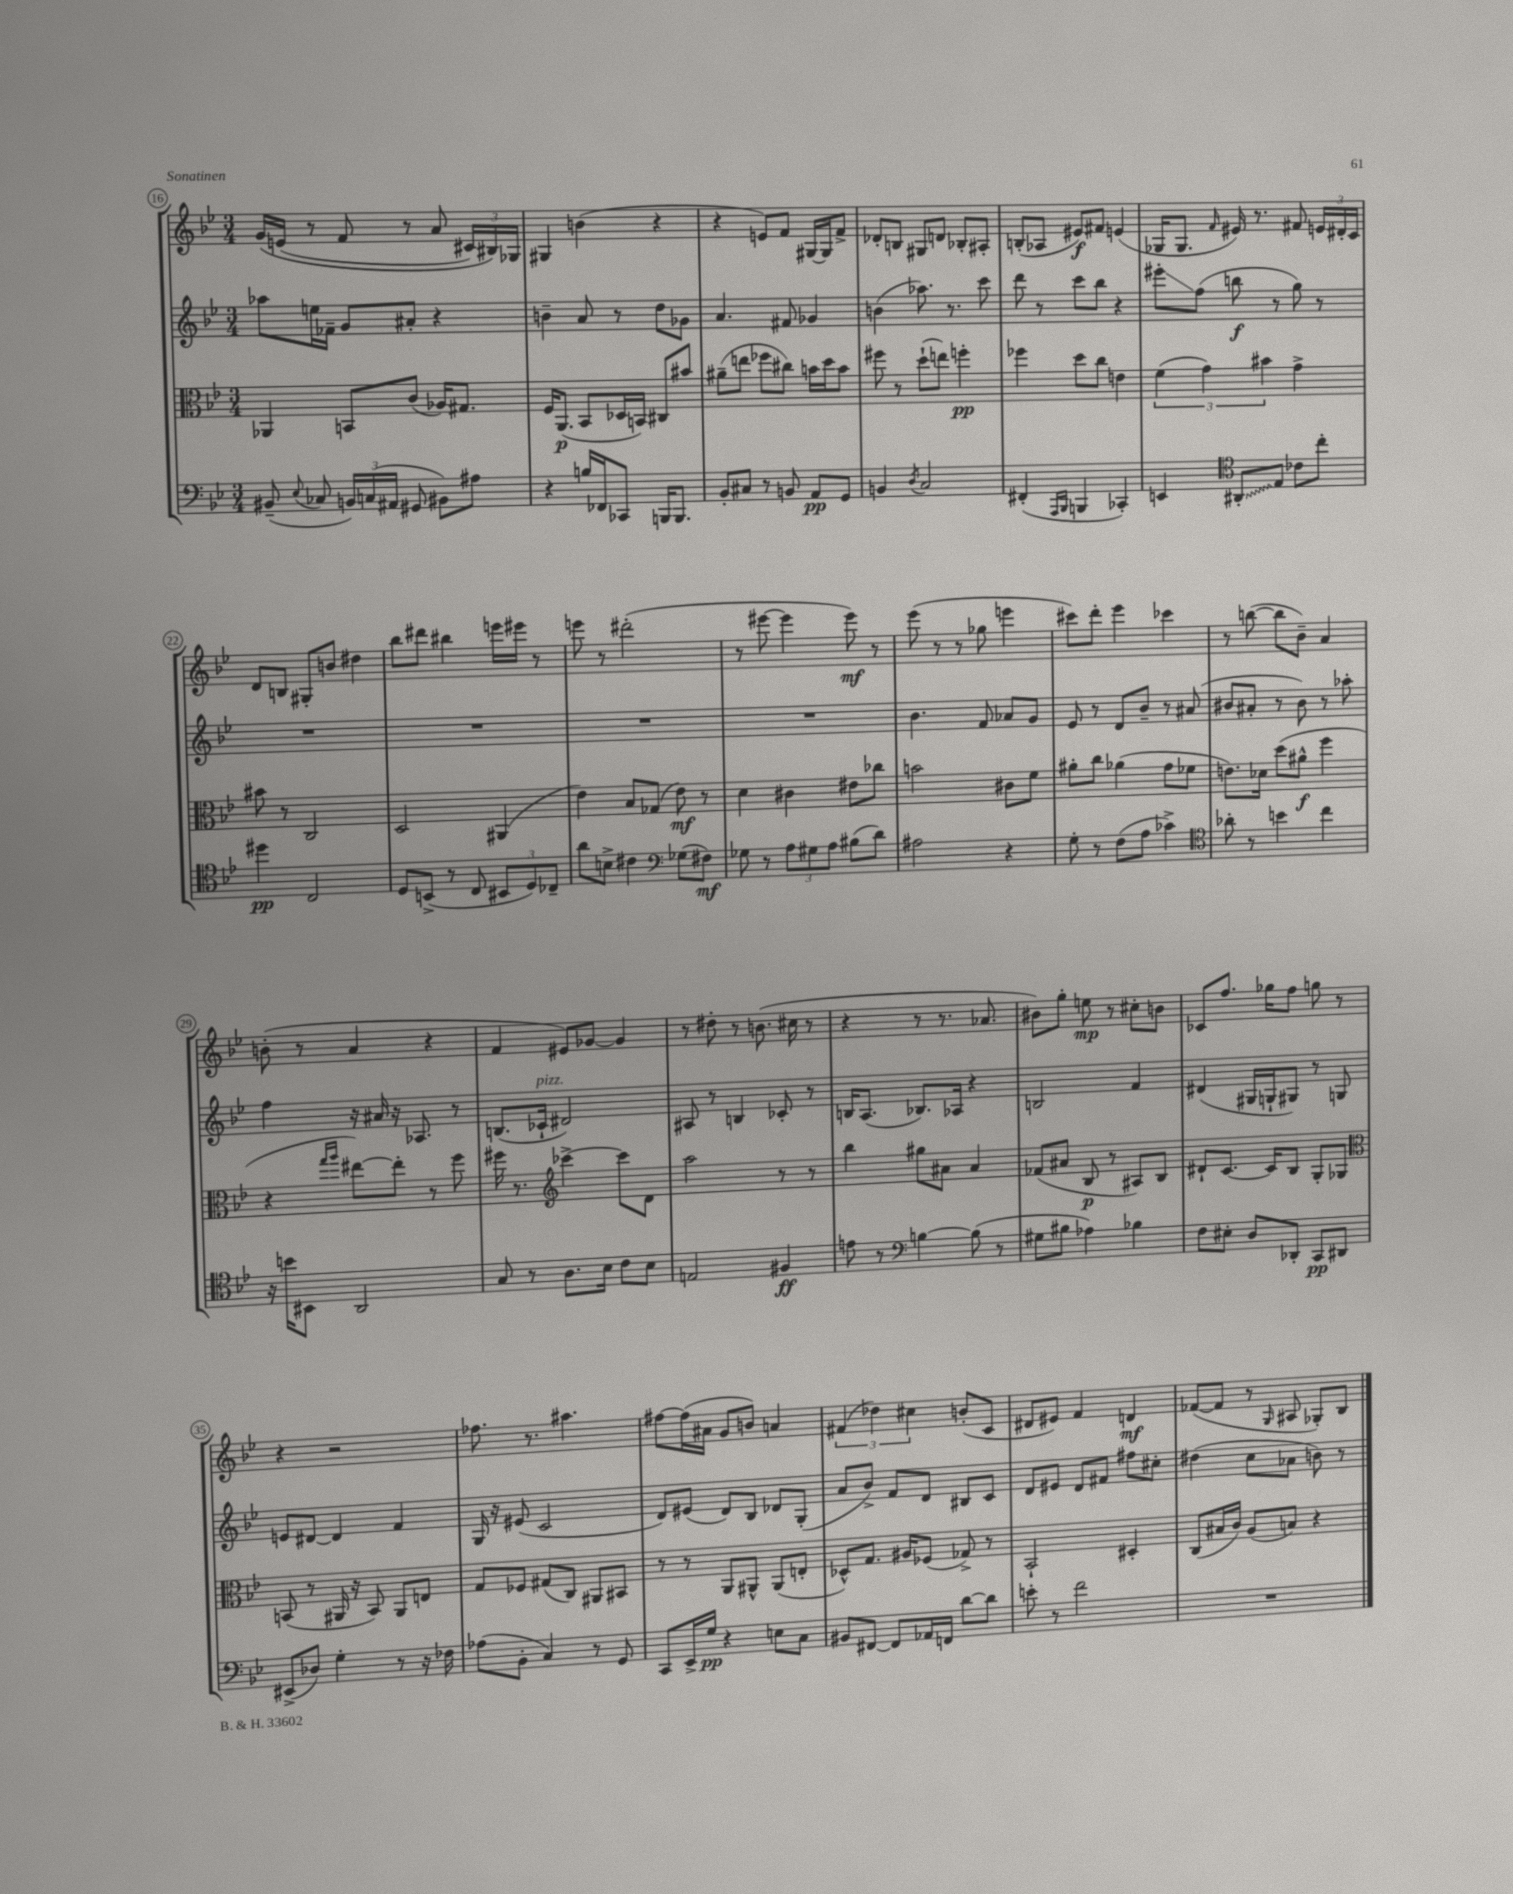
<<
\new StaffGroup <<
\new Staff = "s0" {
    \clef treble \key bes \major \numericTimeSignature \time 3/4
    \autoBeamOff g'16[\( e'16]( r8 f'8 r8 a'8 \tuplet 3/2 { cis'16[) bis16\) ges16] } |
    gis4 b'4( r4 |
    r4 e'8[) f'8] gis16[~ gis16 f'8]-> |
    des'8[-. b8] gis8[ d'8] bes8[-. ais8]-. |
    b8[-.( aes8] eis'8[\f) fis'8] e'4( |
    ges16[ ges8.] \grace { f'16 } eis'16) r8. fis'8 \tuplet 3/2 { e'16[ dis'16-. c'16] } |
    d'8[ b8] gis8[-. b'8] dis''4 |
    bes''8[ dis'''8] bis''4 e'''16[ eis'''16] r8 |
    e'''8 r8 dis'''2-.( |
    r8 eis'''8~ eis'''4 eis'''8\mf) r8 |
    ees'''8( r8 r8 ges''8 e'''4 |
    cis'''8[) d'''8]-. ees'''4 ces'''4 |
    r8 b''8~( b''8[ bes'8]--) a'4 |
    b'8-.( r8 a'4 r4 |
    f'4 eis'8[) ges'8]~ ges'4 |
    r8 dis''8-. r8 b'8.( cis''16 r8 |
    r4 r8 r8. aes'8. |
    bis'8[) g''8]-. e''8\mp r8 cis''8[-. b'8] |
    ces'8[ f''8.] ges''16[ f''8] g''8 r8 |
    r4 r2 |
    fes''8. r8. ais''4. |
    fis''8[~ fis''16( ais'16] g'8[ b'8]) a'4 |
    \tuplet 3/2 { fis'4( des''4) cis''4 } b'8[-.( c'8] |
    dis'8[ eis'8]) f'4 d'4\mf |
    fes'8[~( fes'8] r8 \grace { g16 } ais8 ges8[-.) bes8] \bar "|." |
}
\new Staff = "s1" {
    \clef treble \key bes \major \numericTimeSignature \time 3/4
    \autoBeamOff aes''8[ e''16 fes'16]-- g'8[ ais'8]-. r4 |
    b'4-- a'8 r8 d''8[ ges'8] |
    a'4. fis'8 ges'4 |
    b'4( aes''8.) r8. c'''8 |
    d'''8 r8 c'''8[ bes''8] r4 |
    eis'''8[-.\glissando f''8]( b''8\f r8 g''8) r8 |
    R2. |
    R2. |
    R2. |
    R2. |
    bes'4. f'8 aes'8[ g'8] |
    ees'8 r8 d'8[ bes'8]-- r8 ais'8( |
    bis'8[ ais'8]-. r8 bis'8) r8 aes''8-. |
    f''4 r16 ais'16 r16 aes8. r8 |
    b8.[( ces'16]-!^\markup { \italic "pizz." } dis'2) |
    ais8 r8 b4 ces'8-. r8 |
    b16[ a8.]( bes8.[) aes16] r4 |
    b2 f'4 |
    dis'4( gis16[ g16-! gis8]) r8 g8 |
    e'8[ dis'8]~ dis'4 f'4 |
    g16 r16 eis'8( c'2 |
    d'8[) eis'8]( d'8[) bes8] des'8[ g8]-.( |
    a'8[ bes'8]->) f'8[ d'8] bis8[ c'8] |
    d'8[ eis'8] d'8[ fis'8] fis''8[ cis''8]-. |
    dis''4( c''8[ aes'8] b'8) r8 \bar "|." |
}
\new Staff = "s2" {
    \clef alto \key bes \major \numericTimeSignature \time 3/4
    \autoBeamOff aes,4 b,8[ c'8]( aes16[) gis8.] |
    f16[ a,8.]\p( bes,8[ des16 b,16]) cis8[ bis'8] |
    ais'8[--( e''8] fes''8[ cis''8]) b'16[ d''16 b'8] |
    fis''8 r8 d''8[-!( e''8]) f''4-.\pp |
    fes''4 d''8[ c''8] e'4 |
    \tuplet 3/2 { f'4( g'4) bis'4 } g'4-> |
    bis'8 r8 c2 |
    d2 ais,4( |
    ees'4) bes8[ ges8]( ees'8\mf) r8 |
    d'4 cis'4 eis'8[ ces''8] |
    b'2 cis'8[ f'8] |
    ais'8[-. c''8] aes'4( g'8[ fes'8] |
    e'8.[) des'16] d''8[( ais'8]-^\f f''4 |
    r4 \grace { g''16[ a''16] } eis''8[~) eis''8]-. r8 f''8 |
    fis''16 r8. \clef treble ces'''4~-> ces'''8[ d'8] |
    a''2 r8 r8 |
    bes''4 gis''8[ ais'8] ais'4 |
    fes'8[( ais'8] bes8\p r8 ais8[) bes8] |
    dis'8[-! c'8.]~ c'16[ bes8] g8[-. ges8] |
    \clef alto b,8( r8 ais,16 r16 b,8) ais,8[ e8] |
    g8[ fes8] gis8[( c8]) ais,8[ bis,8] |
    r8 r8 a,8[ ais,8]-^ ais,8[( e8]-. |
    des8[-^) g8.] ais16[ fes8]( ges8->) r8 |
    bes,2-! dis4-. |
    c8[( bis16 c'16]) a8[( b8]) r4 \bar "|." |
}
\new Staff = "s3" {
    \clef bass \key bes \major \numericTimeSignature \time 3/4
    \autoBeamOff bis,8--( \appoggiatura { ees8 } ces8 \tuplet 3/2 { b,16[) c16( ais,16] } gis,8 bis,8[) ais8] |
    r4 b16[ fes,16 ces,8] b,,16[ b,,8.] |
    bes,8[-. cis8] r8 b,8 a,8[\pp g,8] |
    b,4 \acciaccatura { d8 } c2 |
    fis,4-.( \grace { a,,16[ bes,,16] } b,,4 ces,4-.) |
    e,4 \clef tenor \once \override Glissando.style = #'zigzag ais,8[-.\glissando ees8] ces'8[ c''8]-. |
    dis''4\pp c2 |
    d8[ b,8]->( r8 c8 \tuplet 3/2 { bis,8[ d8) ces8]-- } |
    a'8[ b8]-> cis'4 \clef bass ges8[( fis8]\mf) |
    ges8 r8 \tuplet 3/2 { a8[ gis8 a8] } bis8[( d'8]) |
    ais2 r4 |
    g8-. r8 f8[( a8] ces'4->) |
    \clef tenor aes'8-. r8 b'4 c''4 |
    r16 b'16[ bis,8] a,2 |
    g8 r8 a8.[ bes16] c'8[ bes8] |
    e2 fis4\ff |
    e'8 r8 \clef bass b4~ b8( r8 |
    gis8[ bis8] aes4) bes4 |
    f8[ eis8]-. d8[ des,8]-. c,8[\pp dis,8] |
    eis,8[->( des8]) g4-. r8 r16 fes16 |
    aes8[( bes,8]-. c4) r8 g,8 |
    c,8[ ees,16-> g16]\pp r4 e8[ c8] |
    bis,8[ fis,8]~ fis,8[ aes,16 f,16] d'8[~ d'8] |
    e'8-. r8 f'2 |
    R2. \bar "|." |
}
>>
>>
\layout { \context { \Score currentBarNumber = #16 \override BarNumber.stencil = #(make-stencil-circler 0.1 0.3 ly:text-interface::print) } }
